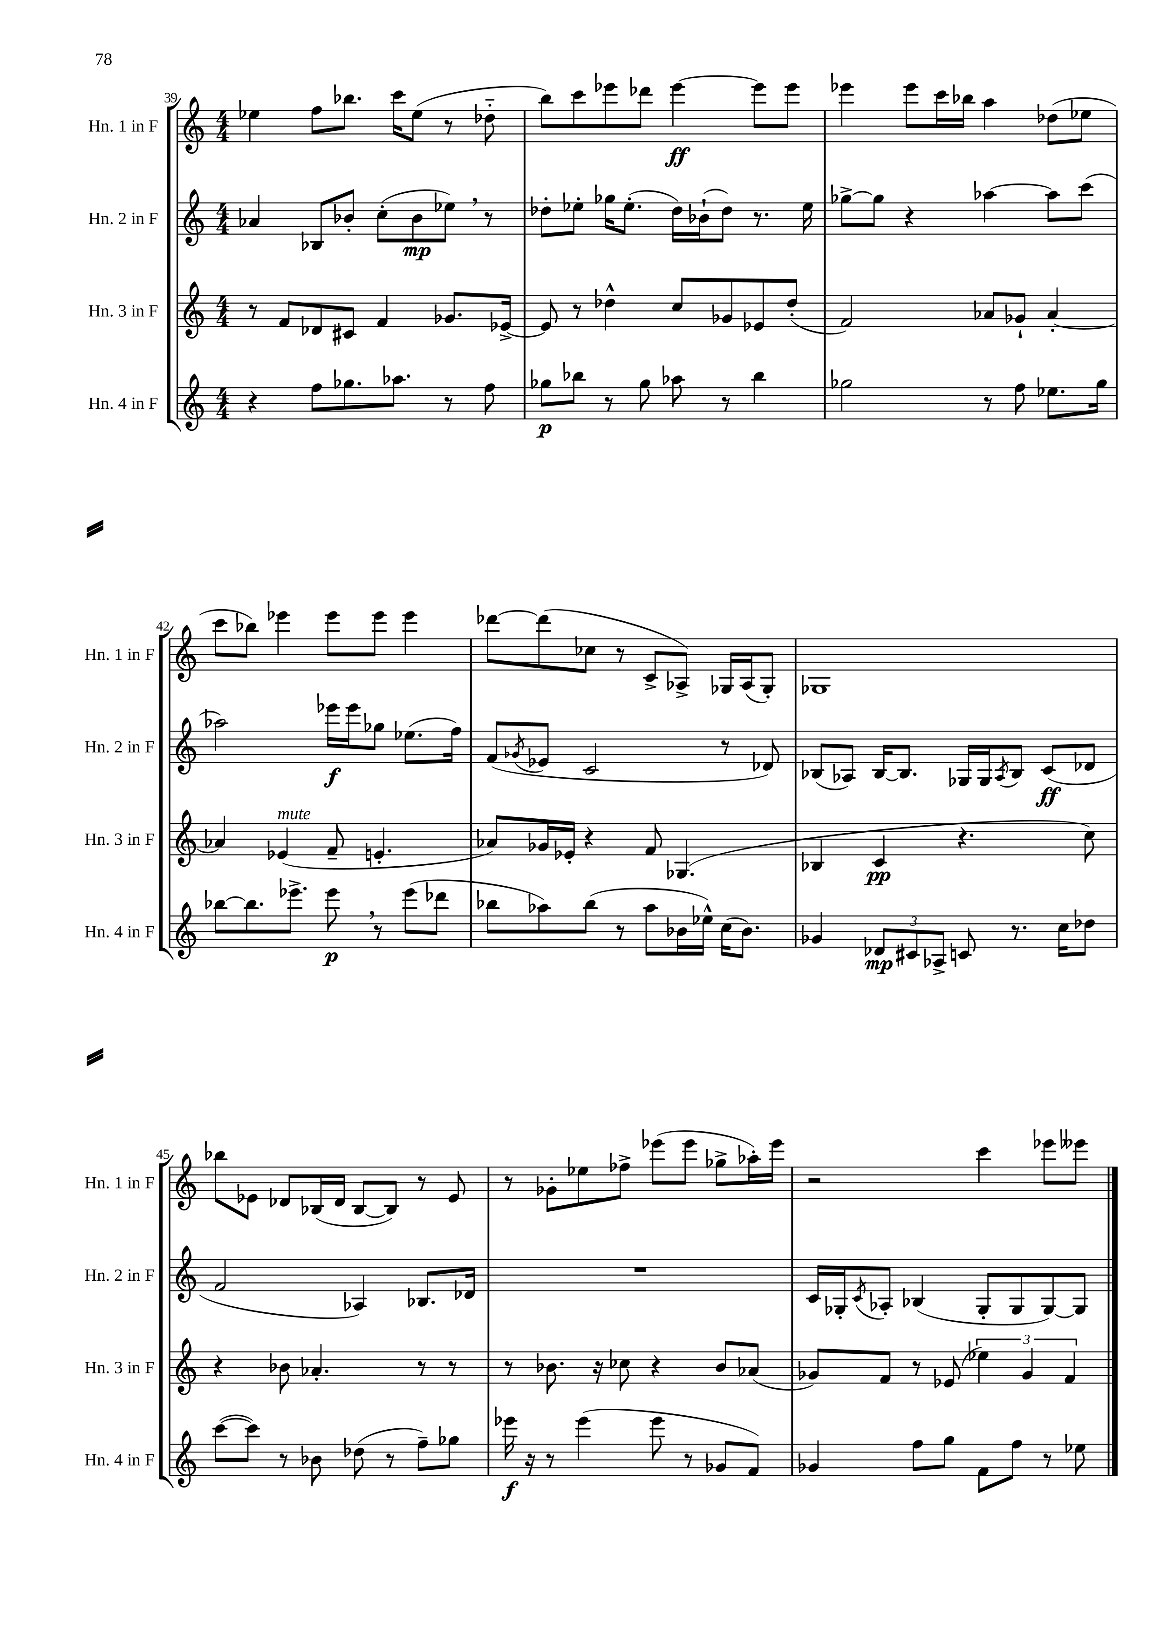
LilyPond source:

<<
\new StaffGroup <<
\new Staff = "s0" \with { instrumentName = "Hn. 1 in F" shortInstrumentName = "Hn. 1 in F" } {
    \clef treble \key c \major \numericTimeSignature \time 4/4
    ees''4 f''8 bes''8. c'''16 ees''8( r8 des''8-_ |
    b''8) c'''8 ees'''8 des'''8 ees'''4~\ff ees'''8 ees'''8 |
    ees'''4 ees'''8 c'''16 bes''16 a''4 des''8( ees''8 |
    c'''8 bes''8) ees'''4 ees'''8 ees'''8 ees'''4 |
    des'''8~ des'''8( ces''8 r8 c'8-> aes8->) ges16 aes16( ges8-.) |
    ges1 |
    bes''8 ees'8 des'8 bes16( des'16 bes8~ bes8) r8 ees'8 |
    r8 ges'8-. ees''8 fes''8-> ees'''8( ees'''8 ges''8-> aes''16-.) ees'''16 |
    r2 c'''4 ees'''8 eeses'''8 \bar "|." |
}
\new Staff = "s1" \with { instrumentName = "Hn. 2 in F" shortInstrumentName = "Hn. 2 in F" } {
    \clef treble \key c \major \numericTimeSignature \time 4/4
    aes'4 bes8 bes'8-. c''8-.( bes'8\mp ees''8) \breathe r8 |
    des''8-. ees''8-. ges''16 ees''8.-.( des''16) bes'16-!( des''8) r8. ees''16 |
    ges''8~-> ges''8 r4 aes''4~ aes''8 c'''8( |
    aes''2) ees'''16\f ees'''16 ges''8 ees''8.( f''16) |
    f'8( \acciaccatura { ges'8 } ees'8 c'2 r8 des'8) |
    bes8( aes8) bes16~ bes8. ges16 ges16 \acciaccatura { aes8 } bes8 c'8\ff( des'8 |
    f'2 aes4) bes8. des'16 |
    R1 |
    c'16 ges16-. \acciaccatura { c'8 } aes8-. bes4( ges8-. ges8 ges8~) ges8 \bar "|." |
}
\new Staff = "s2" \with { instrumentName = "Hn. 3 in F" shortInstrumentName = "Hn. 3 in F" } {
    \clef treble \key c \major \numericTimeSignature \time 4/4
    r8 f'8 des'8 cis'8 f'4 ges'8. ees'16~-> |
    ees'8 r8 des''4-^ c''8 ges'8 ees'8 des''8-.( |
    f'2) aes'8 ges'8-! aes'4~-. |
    aes'4 ees'4^\markup { \italic "mute" }( f'8-- e'4.-. |
    aes'8) ges'16 ees'16-. r4 f'8 ges4.( |
    bes4 c'4\pp r4. c''8) |
    r4 bes'8 aes'4.-. r8 r8 |
    r8 bes'8. r16 ces''8 r4 bes'8 aes'8( |
    ges'8) f'8 r8 ees'8( \tuplet 3/2 { ees''4) ges'4 f'4 } \bar "|." |
}
\new Staff = "s3" \with { instrumentName = "Hn. 4 in F" shortInstrumentName = "Hn. 4 in F" } {
    \clef treble \key c \major \numericTimeSignature \time 4/4
    r4 f''8 ges''8. aes''8. r8 f''8 |
    ges''8\p bes''8 r8 ges''8 aes''8 r8 bes''4 |
    ges''2 r8 f''8 ees''8. ges''16 |
    bes''8~ bes''8. ees'''8.-> ees'''8\p \breathe r8 ees'''8( des'''8 |
    bes''8 aes''8) bes''8( r8 aes''8 bes'16 ees''16-^) c''16( bes'8.) |
    ges'4 \tuplet 3/2 { des'8\mp cis'8 aes8-> } c'8 r8. c''16 des''8 |
    c'''8~( c'''8) r8 bes'8 des''8( r8 f''8--) ges''8 |
    ees'''16\f r16 r8 ees'''4( ees'''8 r8 ges'8 f'8) |
    ges'4 f''8 g''8 f'8 f''8 r8 ees''8 \bar "|." |
}
>>
>>
\layout { \context { \Score currentBarNumber = #39 } }
